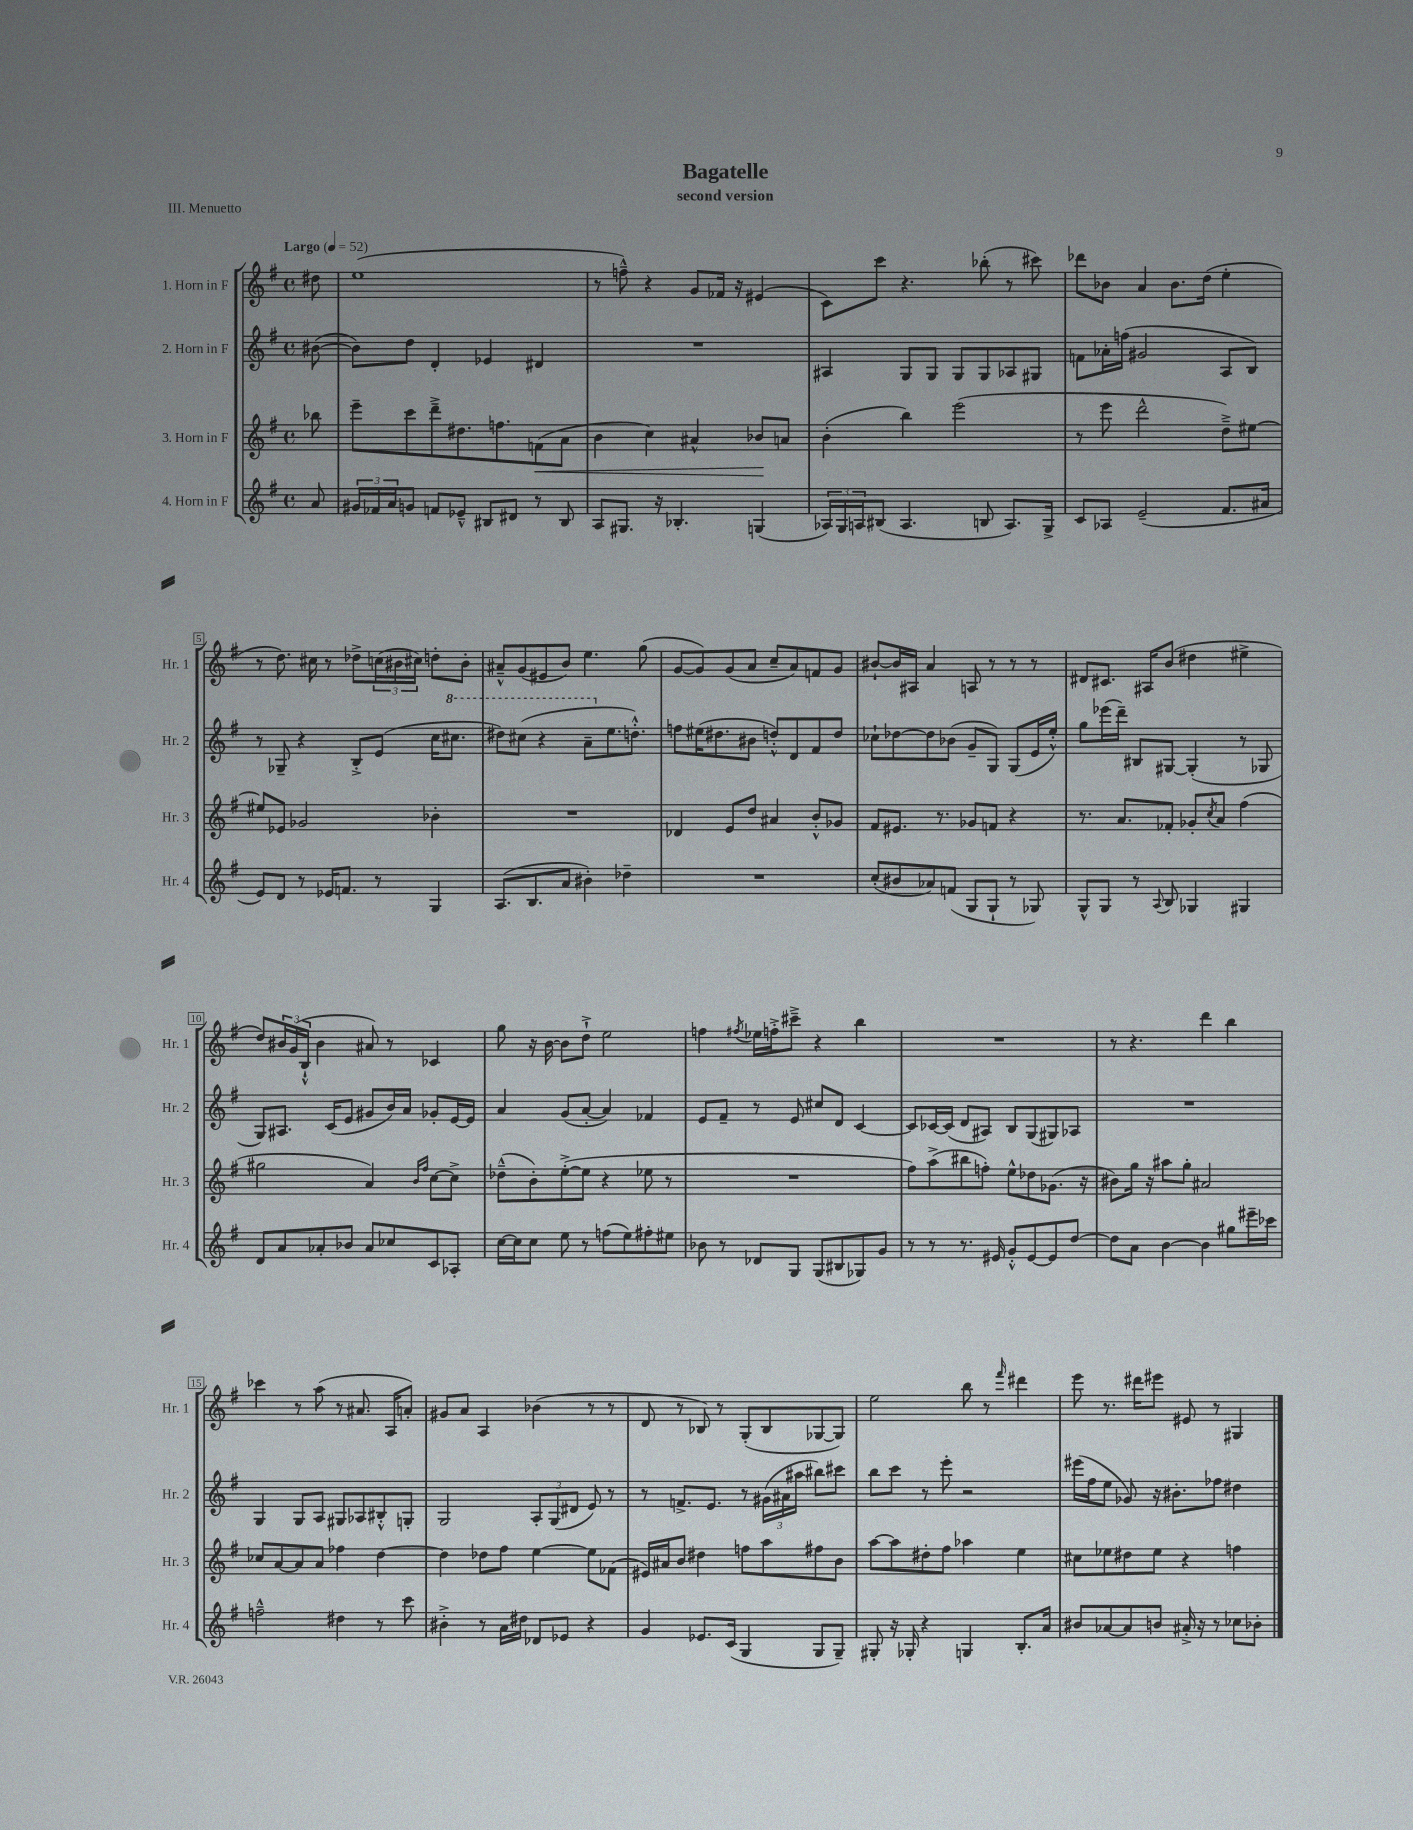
\header { title = "Bagatelle" subtitle = "second version" piece = "III. Menuetto" }
<<
\new StaffGroup <<
\new Staff = "s0" \with { instrumentName = "1. Horn in F" shortInstrumentName = "Hr. 1" } {
    \clef treble \key g \major \defaultTimeSignature \time 4/4 \partial 8 \tempo "Largo" 4 = 52
    dis''8 |
    e''1( |
    r8 f''8---^) r4 g'8 fes'16 r16 eis'4( |
    c'8) c'''8 r4. bes''8-.( r8 cis'''8) |
    des'''8 bes'8 a'4 bes'8. d''16( e''4-. |
    r8 d''8.) cis''16 r8 des''8-> \tuplet 3/2 { c''16( bis'16 cis''16) } d''8-. bis'8-. |
    ais'8---^ g'8( eis'8 b'8) e''4. g''8( |
    g'8~ g'8) g'8( a'8 c''8-- a'8) f'8 g'8 |
    bis'8~-! bis'16 ais16 a'4 a8 r8 r8 r8 |
    dis'8 cis'8. ais16 b'8( dis''4 eis''4-> |
    d''8) \tuplet 3/2 { bis'16 g'16( b16-!-^ } bis'4 ais'8) r8 ces'4 |
    g''8 r16 b'16~ b'8 d''8-!-> e''2 |
    f''4 \acciaccatura { fis''8 } ees''16 f''16-.-> cis'''8---> r4 b''4 |
    R1 |
    r8 r4. d'''4 b''4 |
    ces'''4 r8 a''8( r8 ais'8. a16 a'8-.) |
    gis'8 a'8 a4 bes'4( r8 r8 |
    d'8 r8 bes8) r8 g8-.( bes8 ges8~ ges8) |
    e''2 b''8 r8 \grace { fis'''16 } dis'''4 |
    e'''8 r8. dis'''16 eis'''8 eis'8 r8 gis4 \bar "|." |
}
\new Staff = "s1" \with { instrumentName = "2. Horn in F" shortInstrumentName = "Hr. 2" } {
    \clef treble \key g \major \defaultTimeSignature \time 4/4 \partial 8
    bis'8~( |
    bis'8) d''8 d'4-. ees'4 dis'4 |
    R1 |
    ais4 g8 g8 g8 g8 aes8 gis8 |
    f'8 aes'16-. f''16( gis'2 a8 b8) |
    r8 ges8-- r4 b8-.-> e'8( c''16 \ottava #1 cis'''8. |
    dis'''8) cis'''8( r4 a''8-- \ottava #0 e''8. d''!8.-.-^) |
    f''8 eis''16( dis''8. bis'8 d''8-.-^) d'8 fis'8 d''8 |
    ces''8-! des''8~ des''8 bes'8( g'8-- g8) g8( e'16 e''16-.-^) |
    g''8 ees'''16( d'''16--) bis8 gis8~ gis4-.( r8 ges8 |
    g8) ais8. c'16( e'8 gis'8 b'16) a'16 ges'8-. e'16~ e'16 |
    a'4 g'8( a'8~-. a'4) fes'4 |
    e'8 fis'8-- r8 e'8 cis''8 d'8 c'4~ |
    c'8 ces'16~ ces'16( d'8 ais8) b8 g8( gis8) aes8 |
    R1 |
    g4 g8 a8 gis8 aes8 bis8-.-^ g8-. |
    g2 \tuplet 3/2 { a8-. g8( dis'8 } e'8) r8 |
    r8 f'8.-> e'8. r8 \tuplet 3/2 { gis'16( ais'16 ais''16 } bis''8) cis'''8 |
    b''8 c'''8 r8 e'''8-. r2 |
    eis'''16( fis''16 e''8 ges'8) r16 bis'8.-. fes''8 dis''4 \bar "|." |
}
\new Staff = "s2" \with { instrumentName = "3. Horn in F" shortInstrumentName = "Hr. 3" } {
    \clef treble \key g \major \defaultTimeSignature \time 4/4 \partial 8
    bes''8 |
    e'''8-- c'''8 d'''8---> dis''8. f''8. f'8\<( a'8 |
    b'4 c''4) ais'4-^ bes'8\! a'8 |
    b'4-.( b''4) e'''2( |
    r8 e'''8 d'''2-^ d''8--->) eis''8~ |
    eis''8 ees'8 ges'2 bes'4-. |
    R1 |
    des'4 e'8 d''8 ais'4 b'8-.-^ ges'8 |
    fis'8 eis'8. r8. ges'8 f'8 r4 |
    r8. a'8. fes'8-. ges'8-. \acciaccatura { c''8 } a'8 fis''4( |
    gis''2 a'4) \grace { b'16 fis''16 } c''8~ c''8-> |
    des''8---^( b'8-.) e''8~-.->( e''8 r4 ees''8 r8 |
    R1 |
    fis''8) a''8->( bis''8 f''8-.) e''8-^ des''8 ges'8.( r16 |
    bis'8) g''16 r16 ais''8 g''8-. ais'2 |
    ces''8 a'8~ a'8 a'8 fes''4 d''4~ |
    d''4 des''8 fis''8 e''4~ e''8 fes'8( |
    eis'16) ais'16 b'8 dis''4 f''8 a''8 fis''8 b'8 |
    a''8~ a''8 dis''8-. fis''8 aes''4 e''4 |
    cis''8 ees''8 dis''8 ees''8 r4 f''4 \bar "|." |
}
\new Staff = "s3" \with { instrumentName = "4. Horn in F" shortInstrumentName = "Hr. 4" } {
    \clef treble \key g \major \defaultTimeSignature \time 4/4 \partial 8
    a'8 |
    \tuplet 3/2 { gis'16 fes'16 a'16 } g'8 f'8 ees'8---^ bis8 dis'8 r8 bis8 |
    a8 gis8. r16 bes4.-. g4( |
    \tuplet 3/2 { aes16) g16 a16 } bis8( a4. b8 a8.) g16-> |
    c'8 aes8 e'2--( fis'8. ais'16 |
    e'8) d'8 r8 ees'16 f'8. r8 g4 |
    a8.( b8. a'8 bis'4-.) des''4-- |
    R1 |
    c''8-.( bis'8 aes'8) f'8( g8 g8-! r8 ges8) |
    g8-^ g8 r8 \appoggiatura { a8 } b8 ges4 gis4 |
    d'8 a'8 aes'8-. bes'8 aes'8 ces''8 c'8 aes8-. |
    c''16~ c''16 c''8 e''8 r8 f''8( e''8) fis''8-. eis''8 |
    bes'8 r8 des'8 g8 g8( bis8 ges8) g'8 |
    r8 r8 r8. eis'16 g'8-.-^ eis'8~ eis'8 d''8~ |
    d''8 a'8 b'4~ b'4 gis''8 eis'''16-- ces'''16 |
    f''2---^ dis''4 r8 c'''8 |
    bis'4-.-> r8 a'16 dis''16 des'8 ees'8 r4 |
    g'4 ees'8. c'16( g4 g8 g8--) |
    gis8-. r16 ges16-. r4 g4 b8.-. a'16 |
    bis'8 aes'8~ aes'8 b'8 ais'16-.-> r16 r8 ces''8 bes'8-. \bar "|." |
}
>>
>>
\layout { \context { \Score \override BarNumber.stencil = #(make-stencil-boxer 0.1 0.3 ly:text-interface::print) } }
